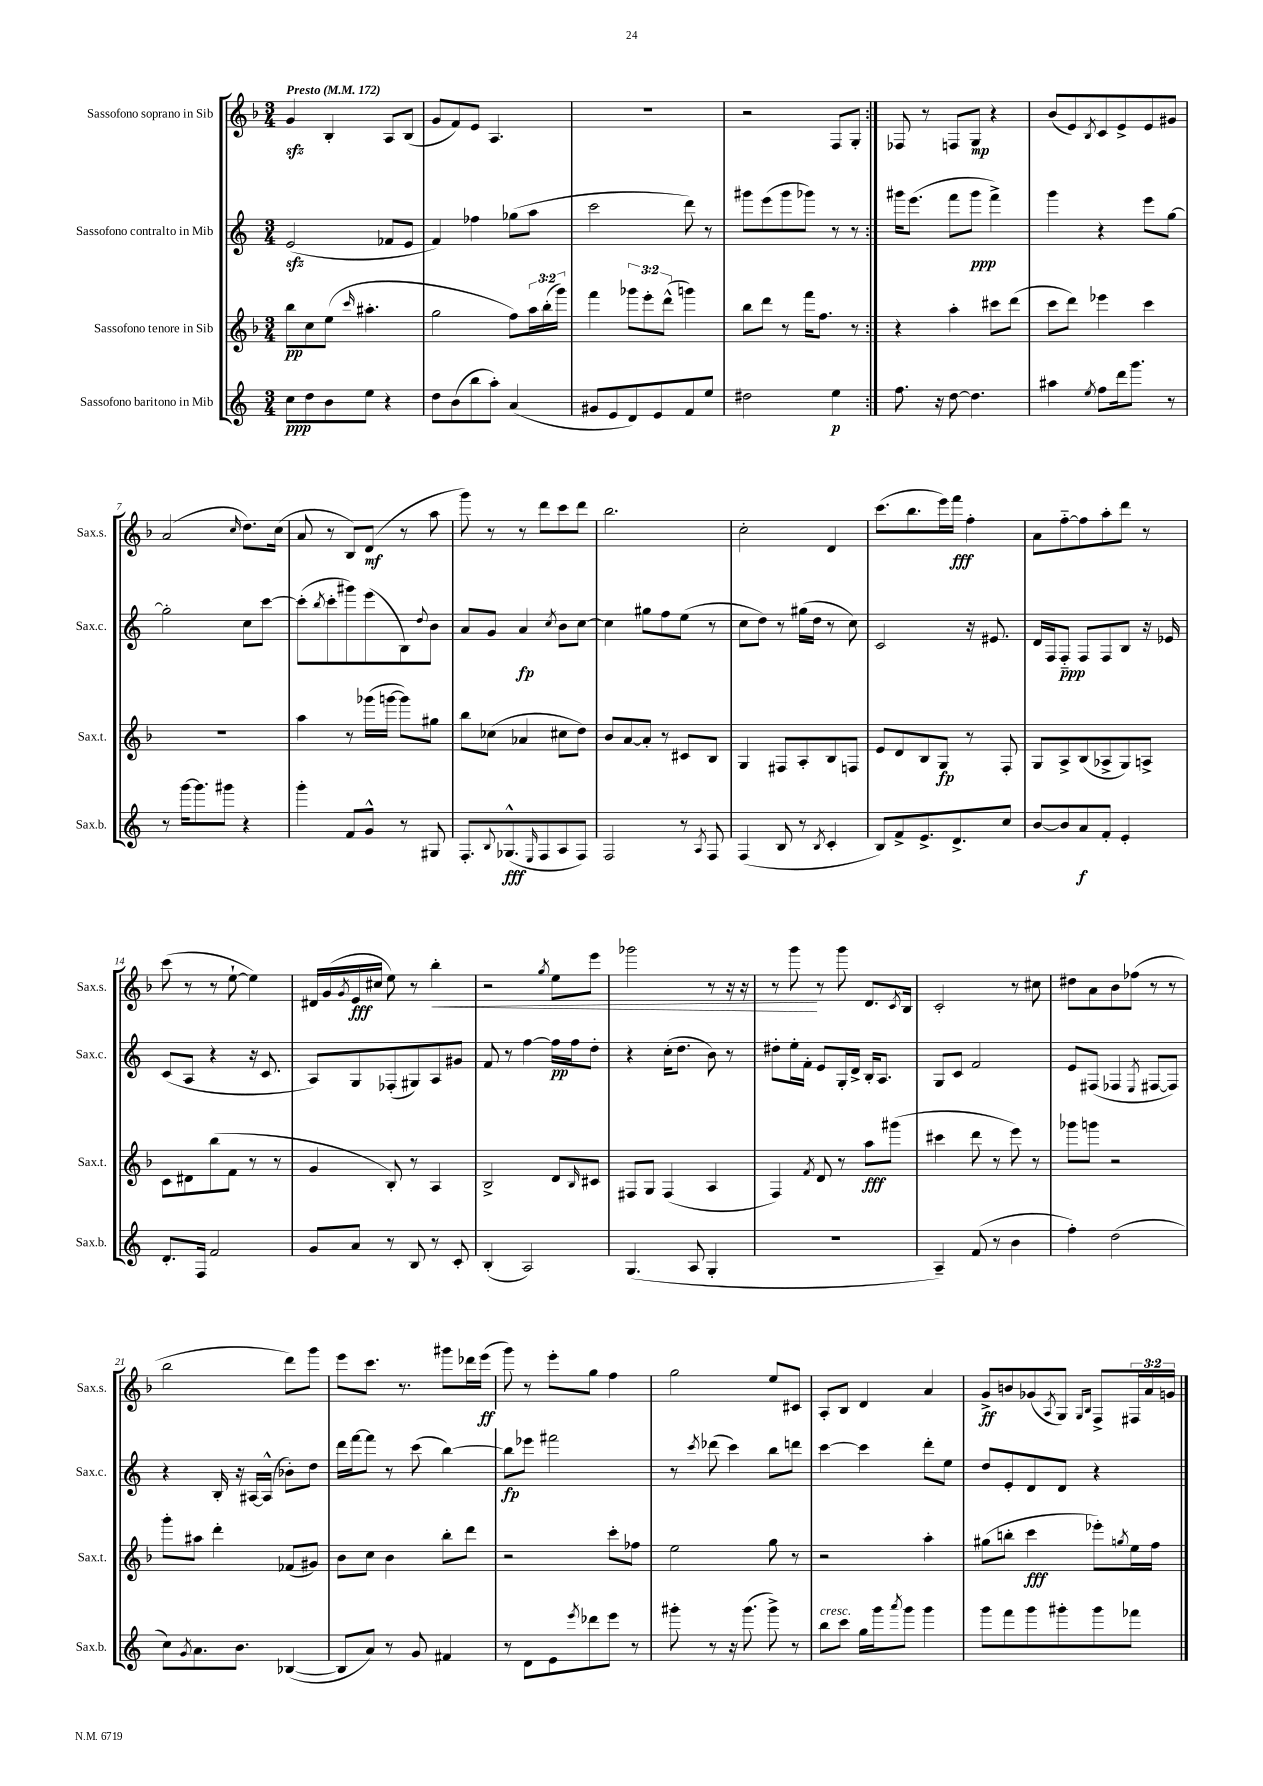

**kern	**kern	**kern	**kern
*staff4	*staff3	*staff2	*staff1
*clefG2	*clefG2	*clefG2	*clefG2
*k[]	*k[b-]	*k[]	*k[b-]
*M3/4	*M3/4	*M3/4	*M3/4
*MM172	*MM172	*MM172	*MM172
8cc	8bb-	(2e	4g
8dd	8cc	.	.
8b	(8ee	.	4B-'
.	16qqccc	.	.
8ee	4.aa#'	.	.
4r	.	8f-	8A
.	.	8e	(8B-
=	=	=	=
8dd	2gg	4f)	8g
(8b	.	.	8f)
8bb	.	4ff-	8e
8aa')	.	.	4.A
(4a	8ff)	(8gg-	.
.	24aa	8aa	.
.	(24bb-'	.	.
.	24ggg)	.	.
=	=	=	=
8g#	4fff	2ccc	2.r
8e	.	.	.
8d)	12ggg-	.	.
.	12eee'	.	.
8e	.	.	.
.	(12ddd^^	.	.
8f	4ggg)	8ddd)	.
8ee	.	8r	.
=	=	=	=
2dd#	8bb-	8ggg#	2r
.	8ddd	(8eee	.
.	8r	8ggg#	.
.	16fff	8ggg-)	.
.	8.ff	.	.
4ee	.	8r	8F
.	8r	8r	8G'
=:|!	=:|!	=:|!	=:|!
8.ff	4r	16ggg#	8F-
.	.	(8.eee	.
.	.	.	8r
16r	.	.	.
[8dd	4aa'	8fff	8F
4.dd]	.	8ggg#	8G
.	8ccc#	4fff^)	4r
.	(8ddd	.	.
=	=	=	=
4aa#	8ccc	4ggg	(8b-
.	8ddd)	.	8e)
8qee	.	.	8qB-
8ff	4eee-	4r	8c
16ddd	.	.	8e^
8.ggg	.	.	.
.	4ccc	8eee	8e
8r	.	[8gg	8g#
=	=	=	=
8r	2.r	2gg']	(2a
[16ggg	.	.	.
8.ggg]	.	.	.
8ggg#	.	.	.
.	.	.	16qqcc
4r	.	8cc	8.dd)
.	.	[8ccc	.
.	.	.	(16cc
=	=	=	=
4ggg'	4aa	(8ccc']	8a
.	.	8qbb	.
.	.	8ccc'	8r
8f	8r	8ggg#)	8B-)
8g^^	(16ggg-	(8eee	(8d
.	[16ggg	.	.
8r	8ggg])	8B)	8r
.	.	8qqdd	.
8G#	8gg#	8b	8aa
=	=	=	=
8.F'	8bb-	8a	8ggg)
.	(8cc-	8g	8r
8qqB	.	.	.
(8.G-^^	.	.	.
.	4a-	4a	8r
16qqE	.	.	.
8F	.	.	8ddd
.	.	8qcc	.
8A	8cc#	8b	8ccc
8F)	8dd)	[8cc	8ddd
=	=	=	=
2F	8b-	4cc]	2.bb-
.	[8a	.	.
.	8a']	8gg#	.
.	8r	8ff	.
8r	8c#	(8ee	.
8qA	.	.	.
8F	8B-	8r	.
=	=	=	=
(4F	4G	8cc	2cc'
.	.	8dd)	.
8B	8F#	8r	.
8r	8A'	(16gg#	.
.	.	16dd	.
8qB	.	.	.
4c'	8B-	8r	4d
.	8F	8cc)	.
=	=	=	=
8B)	8e	2c	(8.ccc
8f^	8d	.	.
.	.	.	8.bb-
8.e^	8B-	.	.
.	8G	.	16eee)
8.d^	.	.	16fff
.	8r	16r	4ff'
.	.	8.e#	.
8cc	8F'	.	.
=	=	=	=
[8b	8G	16d	8a
.	.	16F	.
8b]	8A^	8F'~	[8ff'~
8a	(8B-	8F	8ff]
8f'	8A-^	8F	8aa'
4e'	8G)	8B	8ddd
.	8A^	16r	8r
.	.	16e-	.
=	=	=	=
8.d'	8c	(8c	(8ccc
.	8d#	8A	8r
16F	.	.	.
2f	(8bb-	4r	8r
.	8f	.	[8ee`
.	8r	16r	4ee])
.	.	8.c	.
.	8r	.	.
=	=	=	=
8g	4g	8A)	16d#
.	.	.	(16g
.	.	.	8qg
8a	.	8G	16e
.	.	.	16cc#
8r	8B-')	(8F-'	8ee)
8B	8r	8G#)	8r
8r	4A	8A	4bb-'
8c'	.	8g#	.
=	=	=	=
(4B'	2B-^	8f	2r
.	.	8r	.
2A)	.	[4ff	.
.	.	.	8qgg
.	8d	16ff]	8ee
.	.	16ff	.
.	16qqB-	.	.
.	8c#	8dd'	8eee
=	=	=	=
(4.G	8F#	4r	2ggg-
.	8G	.	.
.	(4F#	(16cc'	.
.	.	8.dd	.
8A	.	.	.
4G'	4A	8b)	8r
.	.	8r	16r
.	.	.	16r
=	=	=	=
2.r	4F)	8dd#'	8r
.	.	16ee'	8ggg
.	.	16f'	.
.	8qf	.	.
.	8d	8e	8r
.	8r	16G'	8ggg
.	.	16d^	.
.	8aa	16B'	8.d
.	.	8.A	.
.	(8ggg#	.	.
.	.	.	8qc
.	.	.	16B-
=	=	=	=
4A~)	4ccc#	8G	2c'
.	.	8c	.
(8f	8ddd	2f	.
8r	8r	.	.
4b	8eee)	.	8r
.	8r	.	8cc#
=	=	=	=
4ff')	8ggg-	8e	8dd#
.	8ggg	(8F#	8a
(2dd	2r	4F-	8b-
.	.	.	(8ff-
.	.	8qE	.
.	.	[8F#	8r
.	.	8F#])	8r
=	=	=	=
8cc)	8ggg'	4r	2bb-
8qg	.	.	.
8.a	8aa#	.	.
.	4ddd'	16B'	.
8.b	.	16r	.
.	.	[16A#	.
.	.	(16A#^^]	.
([4B-	(8f-	8b-')	8ddd)
.	8g#)	8dd	8ggg
=	=	=	=
8B-]	8b-	16ddd	8eee
.	.	[16fff	.
8a)	8cc	8fff]	8.ccc
8r	4b-	8r	.
.	.	.	8.r
8g	.	(8ccc	.
4f#	8bb-'	[4bb)	8ggg#
.	8ddd	.	16ddd-
.	.	.	(16eee
=	=	=	=
8r	2r	8bb]	8ggg)
8d	.	8eee-	8r
8e	.	2fff#	8eee'
8qeee	.	.	.
8ddd-	.	.	8gg
8eee	8ccc'	.	4ff
8r	8ff-	.	.
=	=	=	=
8ggg#'	2ee	8r	2gg
.	.	8qccc	.
8r	.	(8ddd-	.
16r	.	4ccc)	.
(8.ggg#	.	.	.
8ggg#^)	8gg	8bb	8ee
8r	8r	8ddd	8c#
=	=	=	=
8bb	2r	[4ccc	8A'
8ccc	.	.	8B-
16gg	.	4ccc]	4d
16ggg	.	.	.
8qaaa	.	.	.
8ggg	.	.	.
4ggg	4aa'	8ddd'	4a
.	.	8ee	.
=	=	=	=
8ggg	(8gg#	8dd	8g^
8fff	8bb'	8e'	8b
8ggg	4ccc	8d	(8g-
.	.	.	8qA
8ggg#'	.	8d	8G)
.	.	.	16qqG
.	.	.	16qqB-
8ggg#	8eee-')	4r	8F^
.	8qgg	.	.
8fff-	16ee	.	24F#
.	.	.	24a
.	16ff	.	.
.	.	.	24g
==	==	==	==
*-	*-	*-	*-
